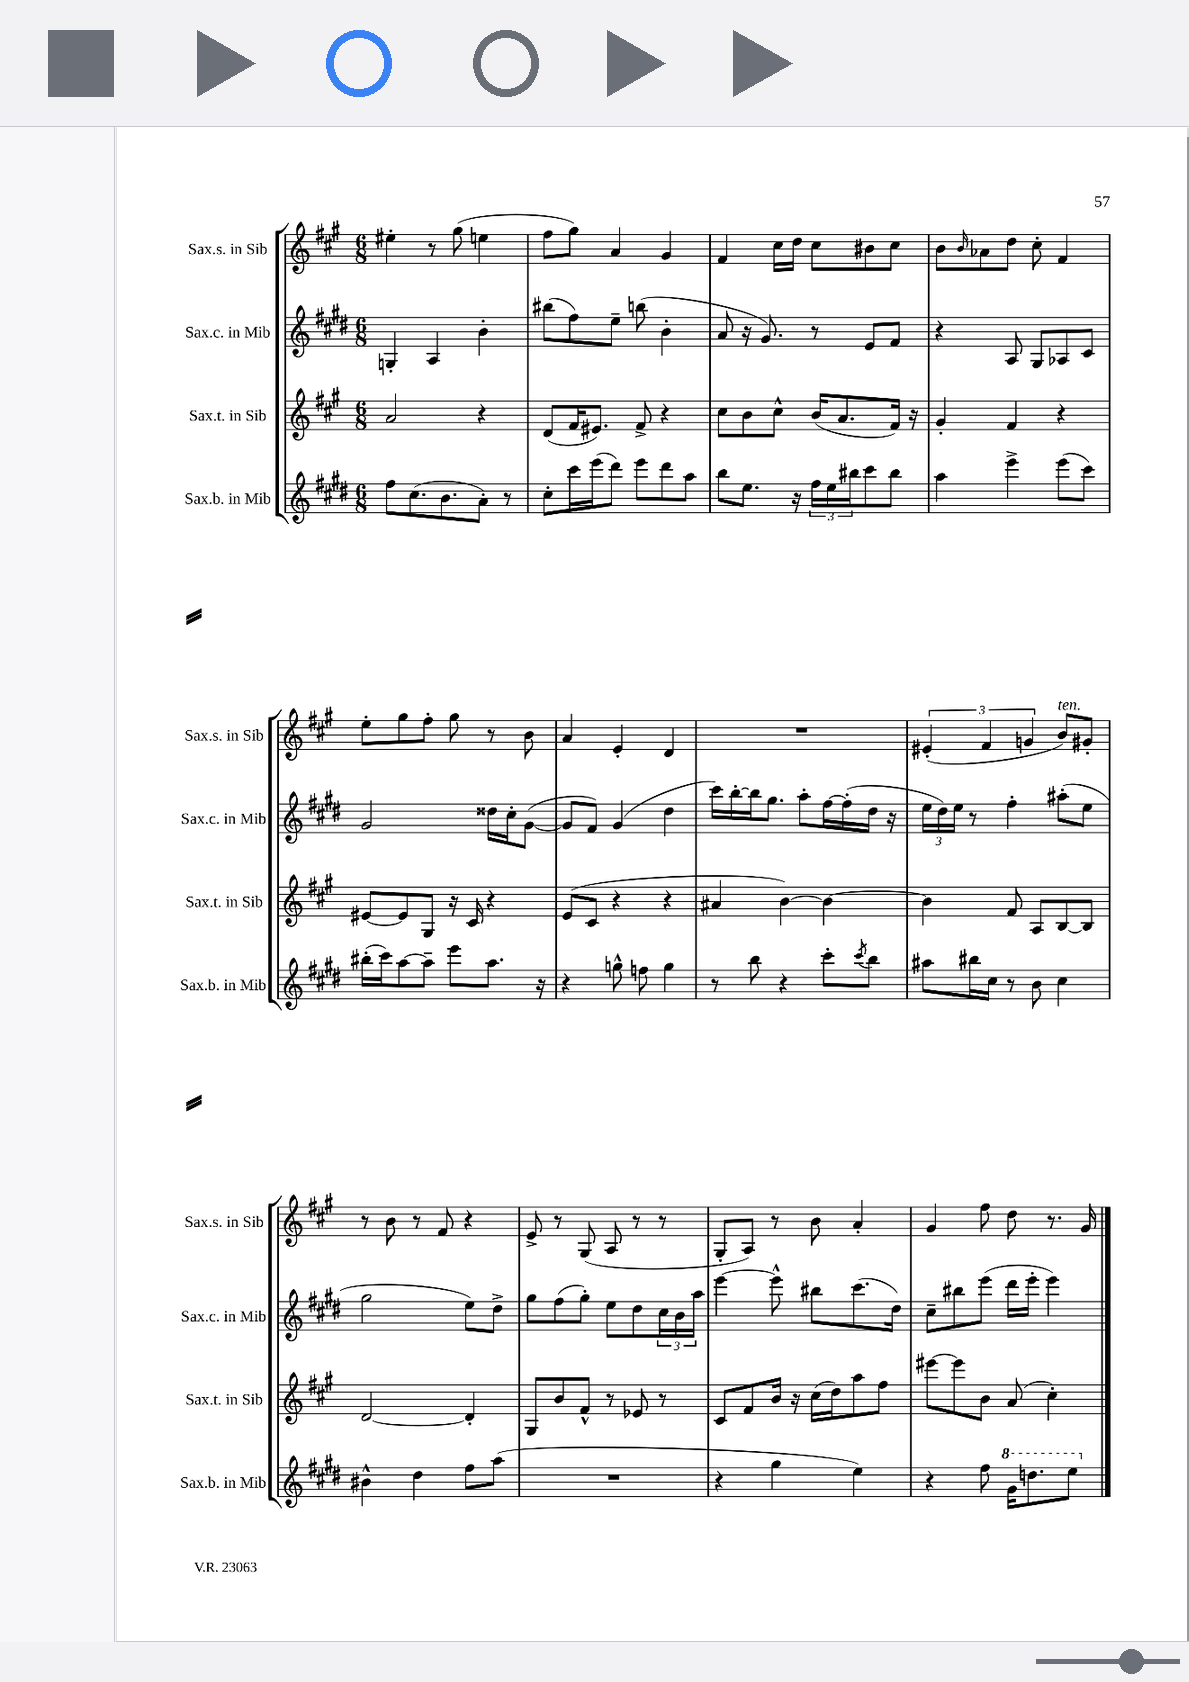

**kern	**kern	**kern	**kern
*part4	*part3	*part2	*part1
*staff4	*staff3	*staff2	*staff1
*I"Sax.b. in Mib	*I"Sax.t. in Sib	*I"Sax.c. in Mib	*I"Sax.s. in Sib
*I'Sax.b. in Mib	*I'Sax.t. in Sib	*I'Sax.c. in Mib	*I'Sax.s. in Sib
*clefG2	*clefG2	*clefG2	*clefG2
*k[f#c#g#d#]	*k[f#c#g#]	*k[f#c#g#d#]	*k[f#c#g#]
*M6/8	*M6/8	*M6/8	*M6/8
=127	=127	=127	=127
8ff#\L	2a/	4Gn'/	4ee#X'\
(8.cc#\	.	.	.
.	.	4A/	8r
8.b\	.	.	.
.	.	.	(8gg#\
8a'\J)	4r	4b'\	4een\
8r	.	.	.
=128	=128	=128	=128
8cc#'\L	(8d/L	(8bb#X\L	8ff#\L
16ccc#\L	16f#/K	8ff#\)	8gg#\J)
(16eee\J	8.e#X/J)	.	.
8ddd#\J)	.	8ee~\J	4a/
8eee\L	8f#^/	(8bbn\	.
8ddd#\	4r	4b'\	4g#/
8aa\J	.	.	.
=129	=129	=129	=129
8bb\L	8cc#\L	8a/	4f#/
8.ee\J	8b\	16r	.
.	.	8.g#/)	.
.	8cc#^^\J	.	16cc#\LL
16r	.	.	16dd\JJ
24ff#\LL	(16b/KL	8r	8cc#\L
24ee\	.	.	.
.	8.a/	.	.
24bb#X\J	.	.	.
8ccc#\	.	8e/L	8b#X\
8bb#\J	16f#/Jk)	8f#/J	8cc#\J
.	16r	.	.
=130	=130	=130	=130
4aa\	4g#'/	4r	8b\L
.	.	.	16qqb/
.	.	.	8a-X\
4eee^\	4f#/	8A/	8dd\J
.	.	8G#/L	8cc#'\
(8eee\L	4r	8A-X/	4f#/
8ccc#\J)	.	8c#/J	.
!!LO:LB:g=z
=131	=131	=131	=131
(16bb#X'\LL	[8e#X/L	2g#/	8ee'\L
16ccc#\J)	.	.	.
[8aa\	8e#/]	.	8gg#\
8aa~\J]	8G#/J	.	8ff#'\J
8eee\L	16r	.	8gg#\
.	16c#/	.	.
8.aa\J	4r	16dd##X\LL	8r
.	.	16cc#'\J	.
.	.	([8g#\J	8b\
16r	.	.	.
=132	=132	=132	=132
4r	(8e/L	8g#/L]	4a/
.	8c#/J	8f#/J)	.
8ggn^^\	4r	(4g#/	4e'/
8ffn\	.	.	.
4gg\	4r	4dd#\	4d/
=133	=133	=133	=133
8r	4a#X/	16ccc#\LL)	2.r
.	.	[16bb'\	.
8bb\	.	16bb\J]	.
.	.	8.gg#\J	.
4r	[4b\)	.	.
.	.	8aa'\L	.
8ccc#'\L	4b\_	[16ff#\L	.
.	.	(16ff#'\]	.
8qccc#/	.	.	.
8bb\J	.	16dd#\JJ	.
.	.	16r	.
=134	=134	=134	=134
8aa#X\L	4b\]	24ee\LL	(6e#X'/
.	.	24dd#\)	.
.	.	24ee\JJ	.
16bb#X\L	.	8r	.
.	.	.	6f#/
16cc#\JJ	.	.	.
8r	8f#/	4ff#'\	.
.	.	.	6gn/
8b\	8A/L	.	.
!	!	!	!LO:TX:a:i:t=ten.
4cc#\	[8B/	(8aa#X'\L	8b/L)
.	8B/J]	8ee\J	8g#X'/J
!!LO:LB:g=z
=135	=135	=135	=135
4b#X^^\	[2d/	2gg#\	8r
.	.	.	8b\
4dd#\	.	.	8r
.	.	.	8f#/
8ff#\L	4d'/]	8ee\L)	4r
(8aa\J	.	8dd#^\J	.
=136	=136	=136	=136
2.r	8G#/L	8gg#\L	8e^/
.	8b/	(8ff#\	8r
.	8f#^^/J	8gg#'\J)	(8G#/
.	8r	8ee\L	8A/
.	8e-X/	8dd#\	8r
.	8r	24cc#\L	8r
.	.	24b\	.
.	.	24aa\JJ	.
=137	=137	=137	=137
4r	8c#/L	[4eee\	8G#'/L
.	8f#/	.	8A/J)
4gg#\	16b/Jk	8eee^^\]	8r
.	16r	.	.
.	(16cc#\LL	8bb#X\L	8b\
.	16dd\J)	.	.
4ee\)	8aa\	(8.ccc#\	4a'/
.	8ff#\J	.	.
.	.	16dd#\Jk)	.
=138	=138	=138	=138
4r	[8eee#X\L	8cc#~\L	4g#/
.	8eee#\]	8bb#X\	.
8ff#\	8b\J	(8eee\J	8ff#\
*8va	*	*	*
16gg#\KL	(8a/	16ddd#\LL	8dd\
8.dddn\	.	16eee'\JJ	.
.	4cc#'\)	4eee\)	8.r
8eee\J	.	.	.
.	.	.	16g#/
*X8va	*	*	*
==	==	==	==
*-	*-	*-	*-
